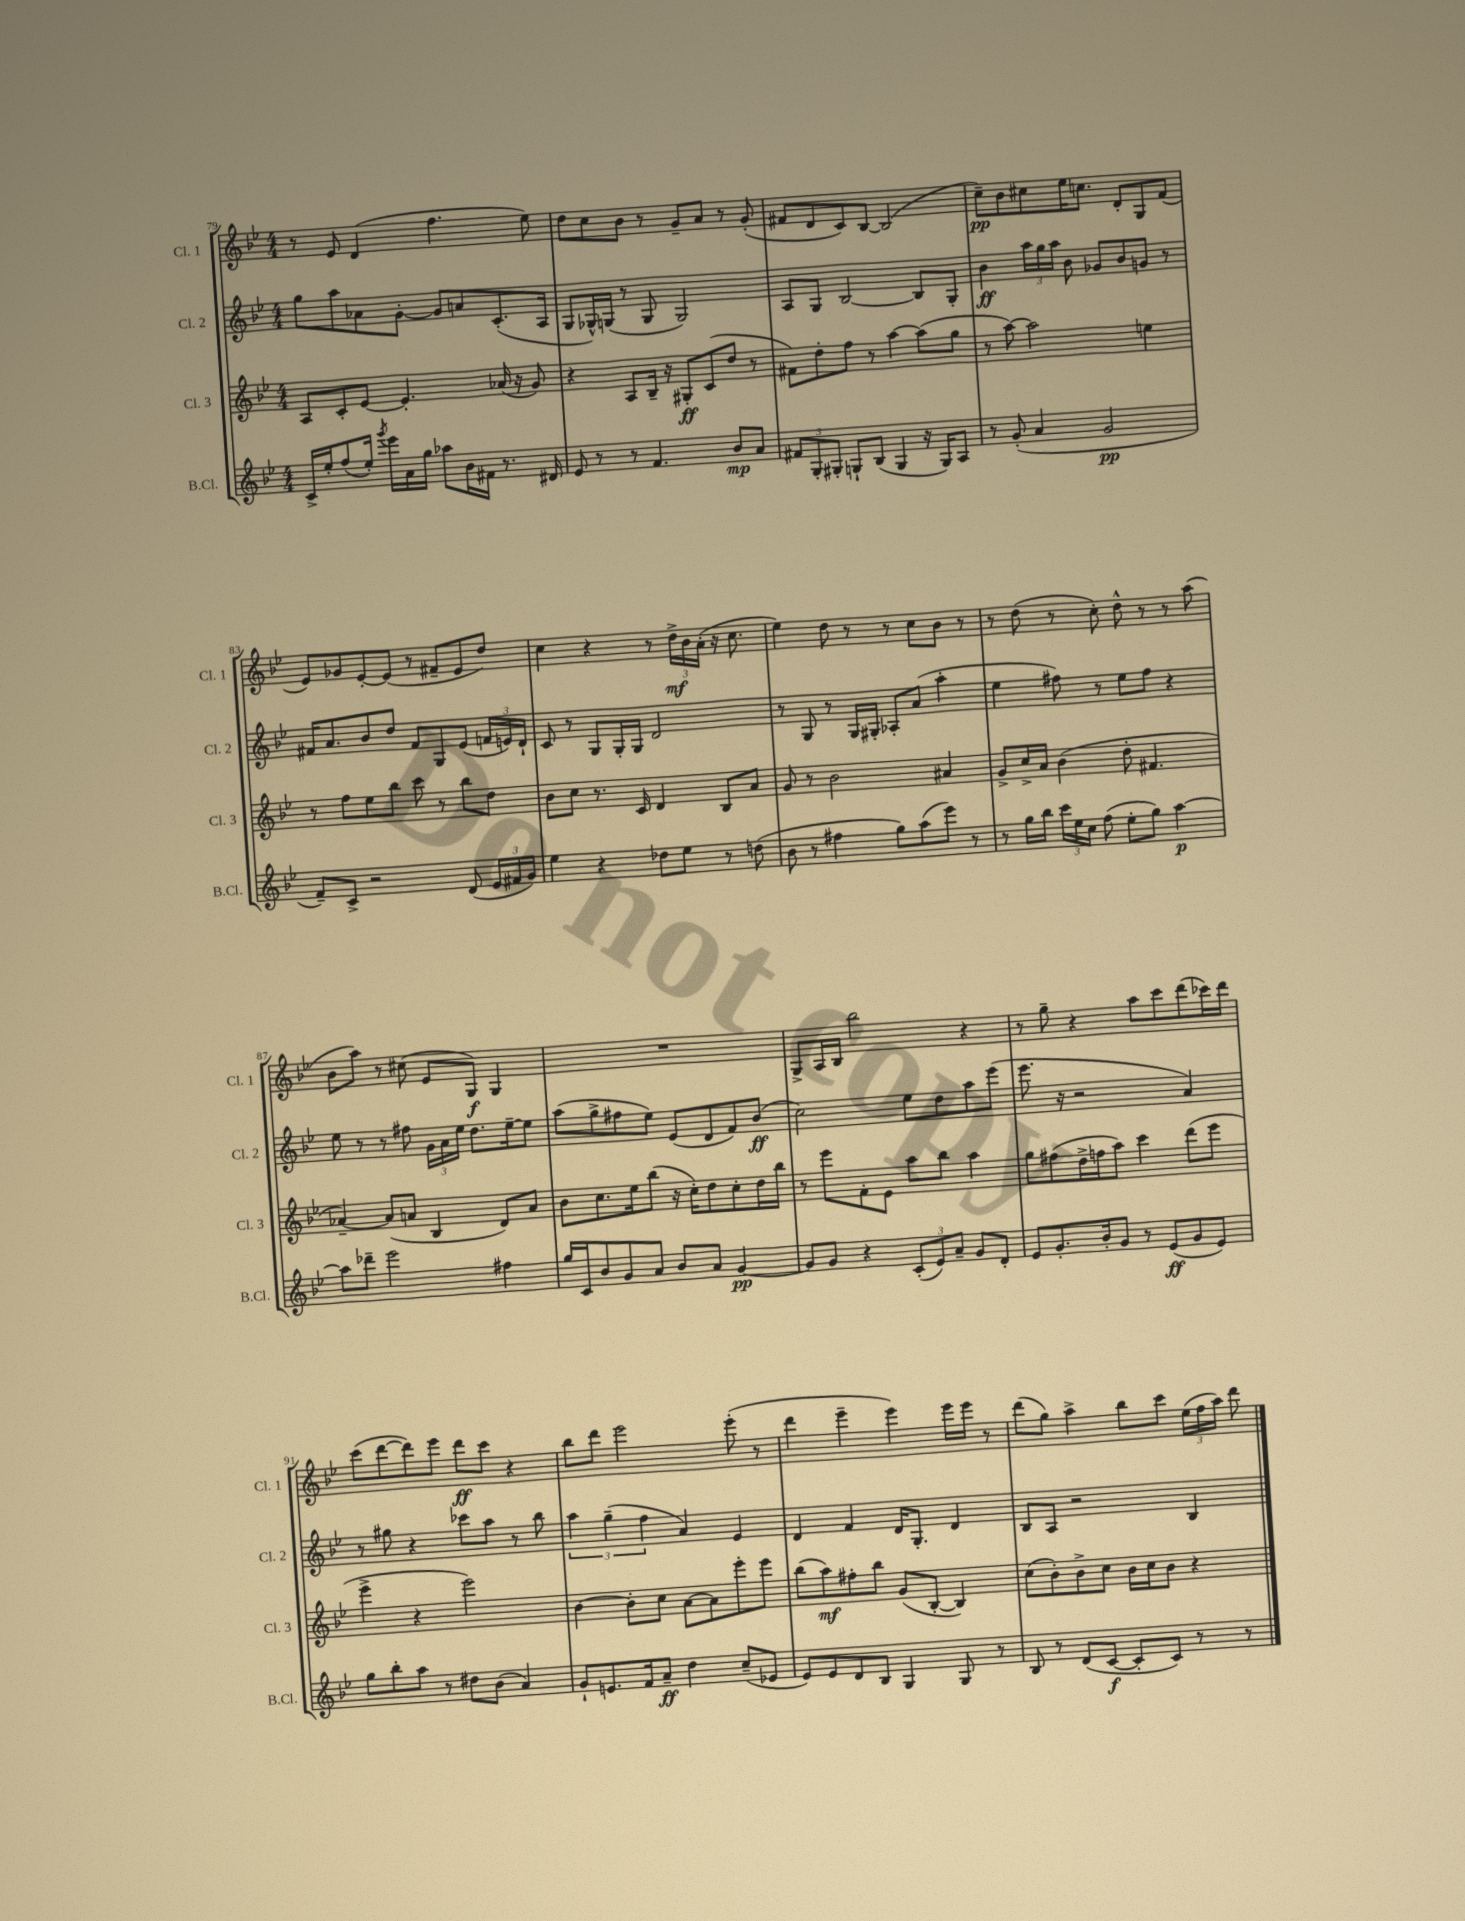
<<
\new StaffGroup <<
\new Staff = "s0" \with { instrumentName = "Cl. 1" shortInstrumentName = "Cl. 1" } {
    \clef treble \key bes \major \numericTimeSignature \time 4/4
    \autoBeamOff r8 ees'8 d'4( f''4. ees''8) |
    d''8[ c''8 bes'8] r8 g'8[-- a'8] r8 g'8-.( |
    fis'8[ d'8 c'8) bes8]~ bes2( |
    c''8[--\pp) bes'8 cis''8 ees''16 c''8.] d'8[-. g8 f'8]( |
    ees'8[) ges'8 ees'8~-. ees'8]( r8 fis'8[-- ees'8 d''8]) |
    c''4 r4 r8 \tuplet 3/2 { d''16[->\mf bes'16 a'16]-.( } r16 c''8. |
    ees''4) d''8 r8 r8 c''8[ bes'8] r8 |
    r8 d''8( r8 c''8-.) d''8-^ r8 r8 a''8( |
    bes'8[ a''8]) r8 cis''8( ees'8[ g8]\f) g4 |
    R1 |
    g8[-> a16 bes16] bes''2 r4 |
    r8 g''8-- r4 a''8[ c'''8 d'''8( ces'''16) d'''16] |
    c'''8[( d'''8~ d'''8) ees'''8] d'''8[\ff c'''8] r4 |
    bes''8[ d'''8] ees'''2 ees'''8-.( r8 |
    d'''4 ees'''4-- ees'''4) ees'''16[ ees'''16] r8 |
    d'''8[( g''8]) a''4-> bes''8[ c'''8] \tuplet 3/2 { ees''16[( f''16 a''16]) } d'''8 \bar "|." |
}
\new Staff = "s1" \with { instrumentName = "Cl. 2" shortInstrumentName = "Cl. 2" } {
    \clef treble \key bes \major \numericTimeSignature \time 4/4
    \autoBeamOff g''8[ a''8 aes'8 g'8]~-. g'8[ a'8 c'8.-.( a16] |
    g8[ ges16-^) g16]( r8 g8 g2) |
    a8[ g8] bes2~ bes8[ g8]-. |
    bes'4\ff \tuplet 3/2 { a''16[ g''16 a''16] } bes'8 ges'8[ bes'8 g'8] r8 |
    fis'16[ a'8. bes'8 d''8] fis'8[ g8 ees'8]( \tuplet 3/2 { f'16[ e'16) d'16]-! } |
    c'8 r8 g8[ g16-. g16] d'2 |
    r8 g8 r8 g16[ gis16]-. aes8[-. a'8]( a''4-. |
    ees''4 fis''8) r8 ees''8[ fis''8] r4 |
    ees''8 r8 r8 fis''8 \tuplet 3/2 { g'16[ a'16 ees''16] } d''8.[ ees''16~-- ees''8] |
    a''8[( g''8-> fis''8 ees''8]) ees'8[( d'8 f'8) bes'8]\ff( |
    c''2) ees''8[ d''8 a''8 ees'''8]( |
    ees'''8. r16 r2 a'4) |
    r8 gis''8 r4 ces'''8[ a''8] r8 bes''8 |
    \tuplet 3/2 { a''4 g''4--( f''4 } a'4) ees'4 |
    d'4 f'4 d'16[ g8.]-. d'4 |
    bes8[ a8] r2 bes4 \bar "|." |
}
\new Staff = "s2" \with { instrumentName = "Cl. 3" shortInstrumentName = "Cl. 3" } {
    \clef treble \key bes \major \numericTimeSignature \time 4/4
    \autoBeamOff a8[ c'8-. ees'8]~ ees'4.-. aes'16( r16 g'8) |
    r4 a8[ bes16]-- r16 gis8[-.\ff c'8( d''8] r8 |
    fis'8[) d''8-. f''8] r8 a''4~ a''8[( g''8] |
    r8 a''8~) a''2 e''4 |
    r8 f''8[ ees''8 bes''8] c'''8 r8 bes''8[ d''8] |
    bes'8[ c''8] r8. c'16 d'4 bes8[ a'8] |
    g'8 r8 bes'2 ais'4 |
    g'8[-> c''16-> a'16] bes'4( d''8-. fis'4. |
    aes'4~--) aes'8[( a'8] bes4 d'8[) a'8] |
    bes'8[ c''8. ees''16 bes''8]( r16 c''16[-.) d''8 c''8-. d''16 bes''16] |
    r8 ees'''8[ f'8-. ees'8] a''8[ bes''8] a''4 |
    g''8[ fis''8( d''16-> f''16 a''8]) c'''4 d'''8[( ees'''8] |
    ees'''4-> r4 ees'''2) |
    bes'4~ bes'8[-. c''8] a'8[~ a'8 ees'''8-. ees'''8] |
    bes''8[( a''8\mf) fis''8-. bes''8] g'8[( bes8]~-. bes4) |
    c''8[( bes'8-.) bes'8-> c''8] bes'16[ c''16 bes'8] r4 \bar "|." |
}
\new Staff = "s3" \with { instrumentName = "B.Cl." shortInstrumentName = "B.Cl." } {
    \clef treble \key bes \major \numericTimeSignature \time 4/4
    \autoBeamOff c'16[-> ees''16-. f''8( ees''16]-.) \acciaccatura { g'''8 } ees'''16[ a'16 g''16] aes''8[ bes'16 fis'16] r8. dis'16 |
    ees'8 r8 r8 f'4. bes'8[\mp a'8] |
    \tuplet 3/2 { fis'8[ g8-. gis8]-. } g8[-! bes8]( g4 r16 g16[) a8] |
    r8 g'8-.( a'4 g'2\pp |
    f'8[--) c'8]-> r2 d'8( \tuplet 3/2 { ees'16[ fis'16 g'16]) } |
    ees''4 r4 des''8[ ees''8] r8 d''8( |
    bes'8 r8 fis''4 g''8[) a''8( ees'''8]) r8 |
    r8 g''16[ bes''16] \tuplet 3/2 { c'''16[ ees''16 c''16] } f''8( ees''8[-. g''8]) a''4~\p |
    a''8[ des'''8]-- ees'''2 fis''4 |
    g''16[ c'16 bes'8 g'8 a'8] bes'8[ a'8] g'4~\pp |
    g'8[ g'8] r4 \tuplet 3/2 { c'8[-.( ees'8) a'8]-- } g'8[ d'8]-. |
    ees'8[ g'8.-. bes'16-. g'8] r8 ees'8[\ff( g'8 ees'8]) |
    g''8[ bes''8-. a''8] r8 dis''8[ bes'8]( a'4) |
    g'8[-! e'8. f'16 a'8]--\ff d''4 c''8[--( ees'8] |
    ees'8[) ees'8 d'8 bes8] g4 g8 r8 |
    bes8 r8 d'8[( c'8]~\f c'8[-. c'8]) r8 r8 \bar "|." |
}
>>
>>
\layout { \context { \Score currentBarNumber = #79 } }
